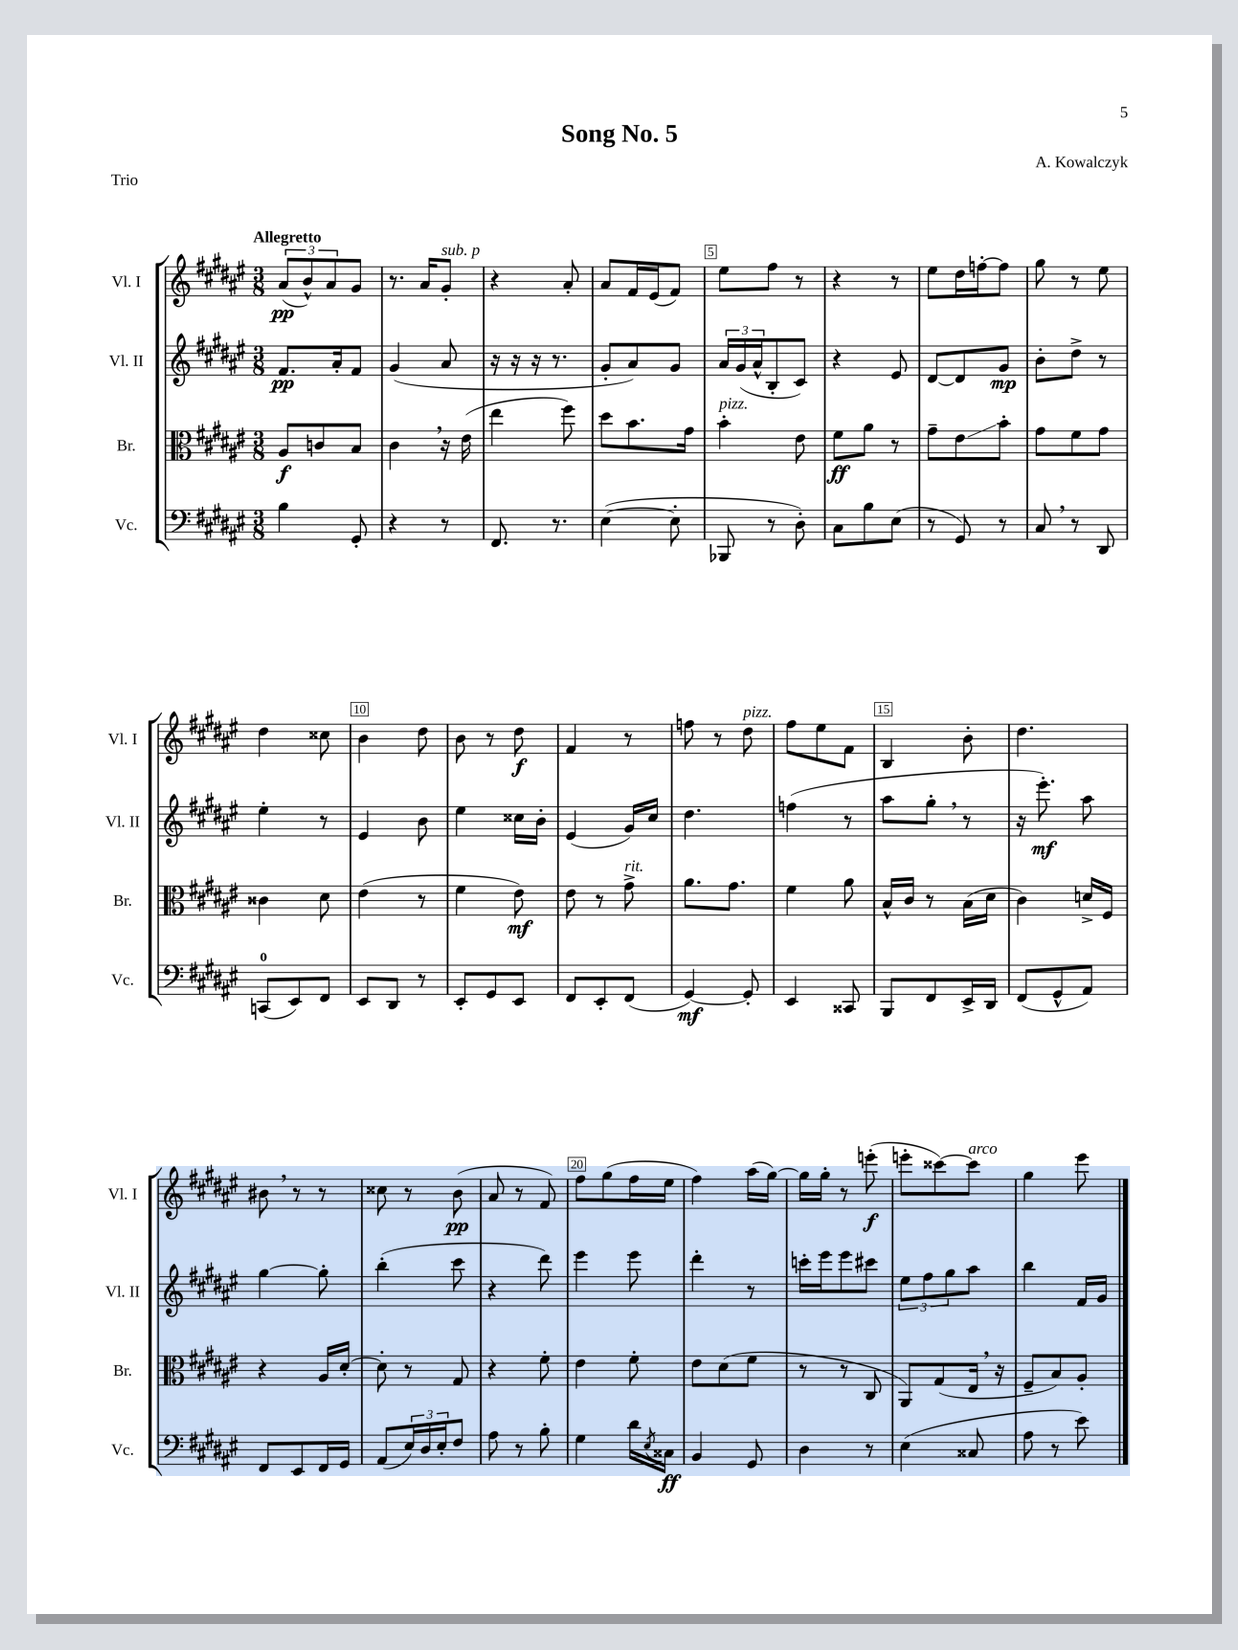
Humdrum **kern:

**kern	**kern	**kern	**kern
*staff4	*staff3	*staff2	*staff1
*clefF4	*clefC3	*clefG2	*clefG2
*k[f#c#g#d#a#e#]	*k[f#c#g#d#a#e#]	*k[f#c#g#d#a#e#]	*k[f#c#g#d#a#e#]
*M3/8	*M3/8	*M3/8	*M3/8
4B\	8A#/L	8.f#/L	(12a#/L
.	.	.	12b^^/)
.	8c/	.	.
.	.	.	12a#/
.	.	16a#'/k	.
8GG#'/	8B/J	8f#/J	8g#/J
=	=	=	=
4r	4c#\	(4g#/	8.r
.	.	.	16a#/LK
8r	16r	8a#/	8g#'/J
.	(16e#\	.	.
=	=	=	=
8.FF#/	4ee#\	16r	4r
.	.	16r	.
.	.	16r	.
8.r	.	8.r	.
.	8ff#\)	.	8a#'/
=	=	=	=
([4E#\	8dd#\L	8g#'/L	8a#/L
.	8.b\	8a#/)	16f#/L
.	.	.	(16e#/J
8E#'\]	.	8g#/J	8f#/J)
.	16g#\Jk	.	.
=	=	=	=
8BBB-/	4b'\	24a#/LL	8ee#\L
.	.	(24g#/	.
.	.	24a#^^/J	.
8r	.	8B'/	8ff#\J
8D#'\)	8e#\	8c#/J)	8r
=	=	=	=
8C#\L	8f#\L	4r	4r
8B\	8a#\J	.	.
(8E#\J	8r	8e#/	8r
=	=	=	=
8r	8g#~\L	[8d#/L	8ee#\L
8GG#/)	8e#\	8d#/]	16dd#\L
.	.	.	[16ff'\J
8r	8b'\J	8g#/J	8ff\]J
=	=	=	=
8C#/	8g#\L	8b'\L	8gg#\
8r	8f#\	8dd#^\J	8r
8DD#/	8g#\J	8r	8ee#\
=	=	=	=
(8CC/L	4c##\	4ee#'\	4dd#\
8EE#/)	.	.	.
8FF#/J	8d#\	8r	8cc##\
=	=	=	=
8EE#/L	(4e#\	4e#/	4b\
8DD#/J	.	.	.
8r	8r	8b\	8dd#\
=	=	=	=
8EE#'/L	4f#\	4ee#\	8b\
8GG#/	.	.	8r
8EE#/J	8e#\)	16cc##\LL	8dd#\
.	.	16b'\JJ	.
=	=	=	=
8FF#/L	8e#\	(4e#/	4f#/
8EE#'/	8r	.	.
(8FF#/J	8g#^\	16g#/LL)	8r
.	.	16cc#/JJ	.
=	=	=	=
[4GG#/)	8.a#\L	4.dd#\	8ff\
.	.	.	8r
.	8.g#\J	.	.
8GG#'/]	.	.	8dd#\
=	=	=	=
4EE#/	4f#\	(4ff\	8ff#\L
.	.	.	8ee#\
8CC##/	8a#\	8r	8f#\J
=	=	=	=
8BBB/L	16B^^/LL	8aa#\L	4B/
.	16c#/JJ	.	.
8FF#/	8r	8gg#'\J	.
16EE#^/L	(16B\LL	8r	8b'\
16DD#/JJ	16d#\JJ	.	.
=	=	=	=
(8FF#/L	4c#\)	16r	4.dd#\
.	.	8.eee#'\)	.
8GG#^^/	.	.	.
8AA#/J)	16d^/LL	8aa#\	.
.	16F#/JJ	.	.
=	=	=	=
8FF#/L	4r	[4gg#\	8b#\
8EE#/	.	.	8r
16FF#/L	16A#/LL	8gg#'\]	8r
16GG#/JJ	[16d#'/JJ	.	.
=	=	=	=
(8AA#/L	8d#'\]	(4bb'\	8cc##\
24E#/L)	8r	.	8r
24D#/	.	.	.
24E#'/J	.	.	.
8F#/J	8G#/	8ccc#\	(8b\
=	=	=	=
8A#\	4r	4r	8a#/
8r	.	.	8r
8B'\	8f#'\	8ddd#\)	8f#/)
=	=	=	=
4G#\	4e#\	4eee#\	8ff#\L
.	.	.	(8gg#\
16d#\LL	8f#'\	8eee#\	16ff#\L
8qE#/	.	.	.
16C##\JJ	.	.	16ee#\JJ
=	=	=	=
4BB/	8e#\L	4ddd#'\	4ff#\)
.	(8d#\	.	.
8GG#/	8f#\J	8r	(16aa#\LL
.	.	.	[16gg#\JJ)
=	=	=	=
4D#\	8r	16ccc'\LL	16gg#\]LL
.	.	16eee#\J	16gg#'\JJ
.	8r	8eee#\	8r
8r	8C#/	8ccc#\J	(8eee'\
=	=	=	=
(4E#\	8AA#/L)	12ee#\L	8eee'\L
.	.	12ff#\	.
.	(8G#/	.	[8ccc##\)
.	.	12gg#\	.
8C##/	16E#/Jk	8aa#\J	8ccc##\]J
.	16r	.	.
=	=	=	=
8A#\	8F#~/L	4bb\	4gg#\
8r	8B/)	.	.
8e#\)	8A#'/J	16f#/LL	8eee#\
.	.	16g#/JJ	.
==	==	==	==
*-	*-	*-	*-
